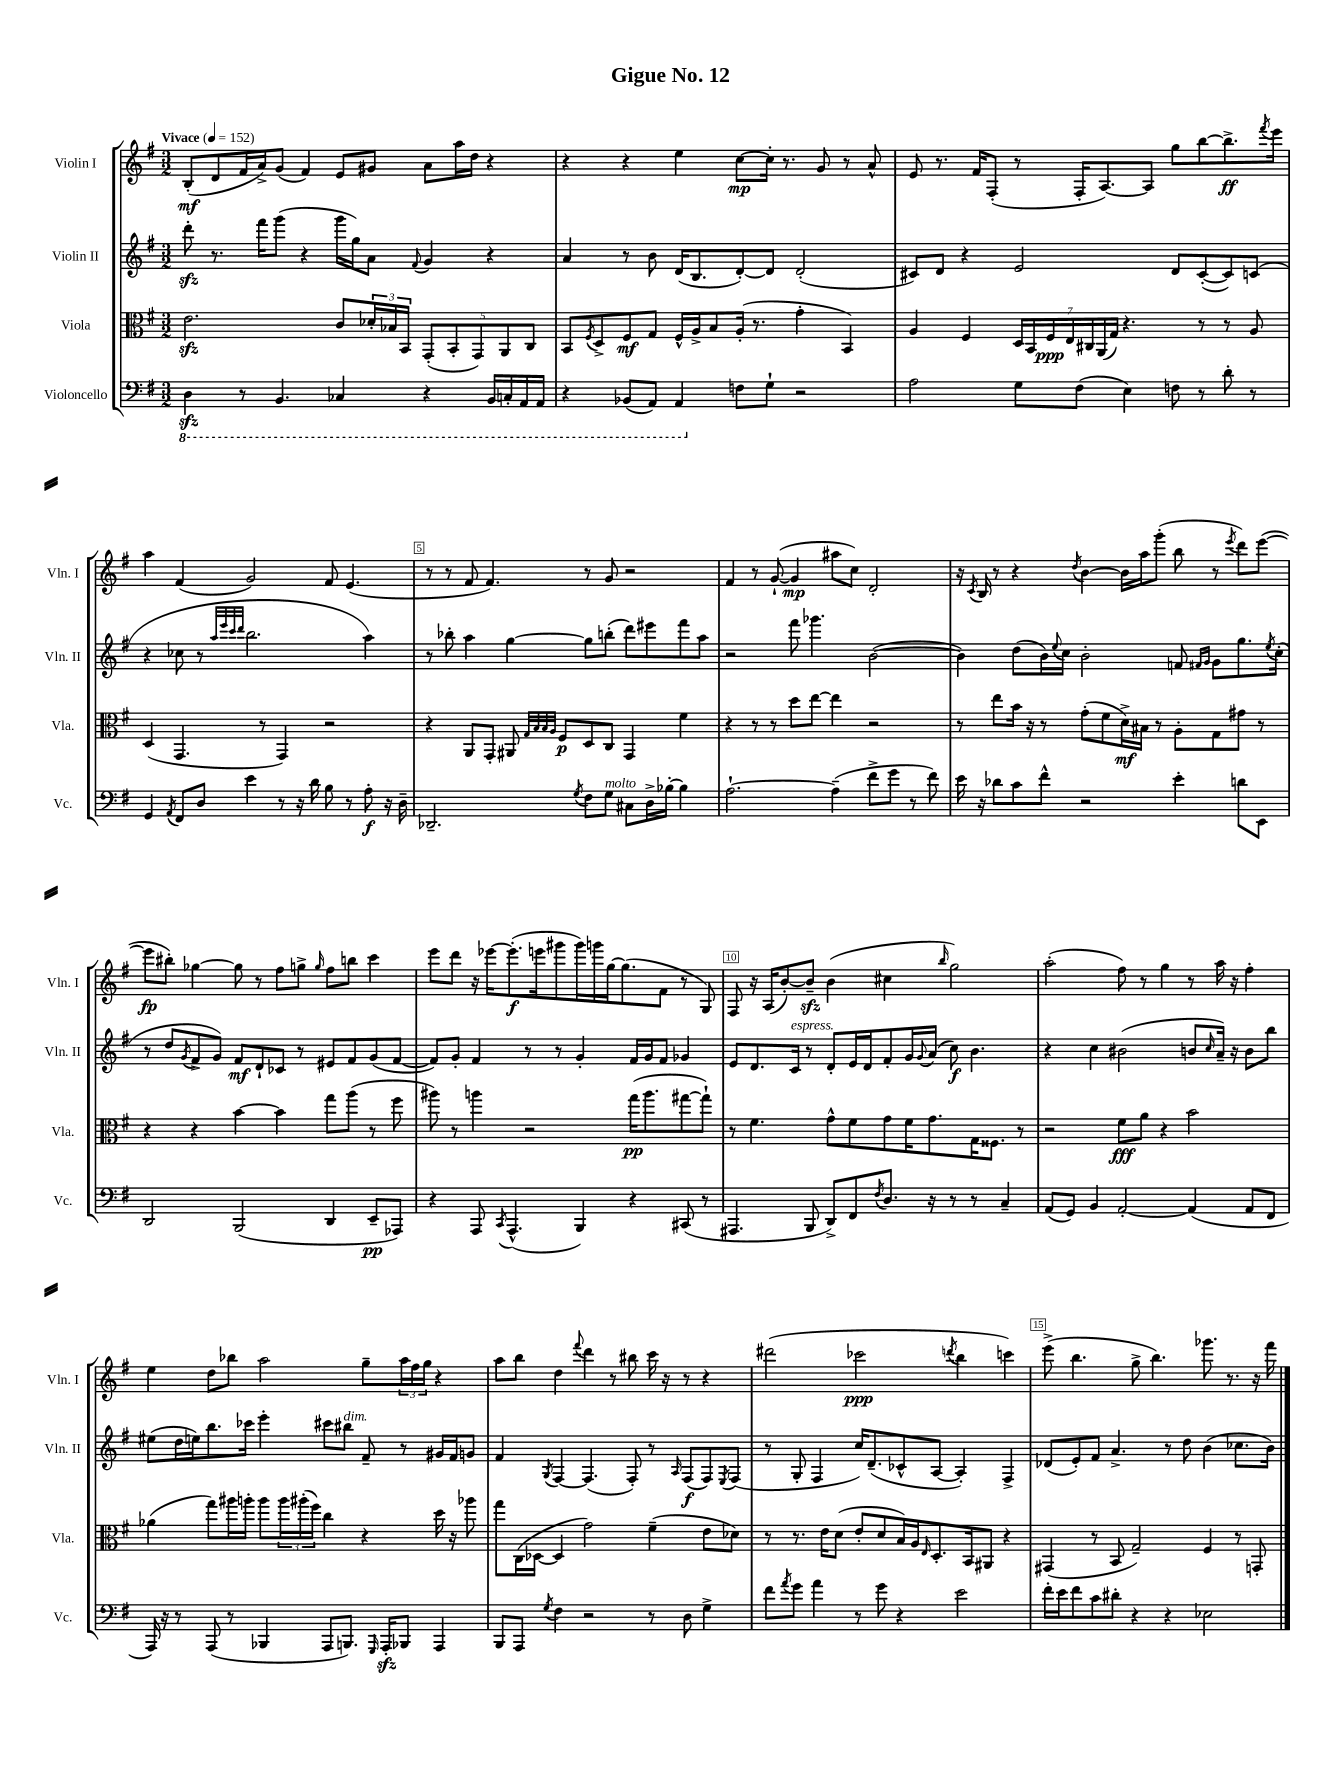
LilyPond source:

\header { title = "Gigue No. 12" }
<<
\new StaffGroup <<
\new Staff = "s0" \with { instrumentName = "Violin I" shortInstrumentName = "Vln. I" } {
    \clef treble \key g \major \numericTimeSignature \time 3/2 \tempo "Vivace" 4 = 152
    b8-.\mf( d'8 fis'16 a'16->) g'8( fis'4) e'8 gis'8 a'8 a''16 d''16 r4 |
    r4 r4 e''4 c''8~\mp c''16-. r8. g'8 r8 a'8-^ |
    e'8 r8. fis'16 fis8-.( r8 fis16-. a8.~) a8 g''8 b''8~ b''8.->\ff \acciaccatura { fis'''8 } e'''16 |
    a''4 fis'4( g'2) fis'8 e'4.( |
    r8 r8 fis'8 fis'4.) r8 g'8 r2 |
    fis'4 r8 g'8~-!( g'4\mp ais''8 c''8) d'2-. |
    r16 \acciaccatura { c'8 } b16 r8 r4 \acciaccatura { d''8 } b'4~ b'16 a''16 g'''8-.( b''8 r8 \acciaccatura { e'''8 } d'''8) e'''8~( |
    e'''8\fp bis''8-.) ges''4~ ges''8 r8 fis''8 g''8-> \grace { g''16 } fis''8 b''8 c'''4 |
    e'''8 d'''8 r16 ees'''16~ ees'''8.-.\f( e'''16 gis'''8 gis'''16) g'''16 g''16~ g''8.( fis'8 r8 g8) |
    fis8 r16 a16( b'8~-.) b'8--\sfz b'4( cis''4 \grace { b''16 } g''2) |
    a''2-.( fis''8) r8 g''4 r8 a''16 r16 fis''4-. |
    e''4 d''8 bes''8 a''2 g''8-- \tuplet 3/2 { a''16 fis''16 g''16 } r4 |
    a''8 b''8 d''4 \appoggiatura { fis'''8 } d'''4 r8 bis''8 c'''16 r16 r8 r4 |
    dis'''2( ces'''2\ppp \acciaccatura { d'''8 } b''4 c'''4) |
    e'''8->( b''4. g''8-> b''4.) ges'''8. r8. r16 fis'''16 \bar "|." |
}
\new Staff = "s1" \with { instrumentName = "Violin II" shortInstrumentName = "Vln. II" } {
    \clef treble \key g \major \numericTimeSignature \time 3/2
    d'''8-.\sfz r8. fis'''16 g'''8( r4 g'''16 g''16) a'8 \appoggiatura { fis'8 } g'4 r4 |
    a'4 r8 b'8 d'16( b8. d'8~-.) d'8 d'2-.( |
    cis'8) d'8 r4 e'2 d'8 cis'8~-.( cis'8) c'8( |
    r4 ces''8 r8 \grace { a''32 e'''32 c'''32 d'''32 } b''2. a''4) |
    r8 bes''8-. a''4 g''4~ g''8 b''8-.( d'''8) eis'''8 fis'''8 a''8 |
    r2 fis'''8 ges'''4. b'2~( |
    b'4) d''8( b'16) \appoggiatura { e''8 } c''16 b'2-. f'8 \grace { fis'16 g'16 } g'8 g''8. \acciaccatura { e''8 } c''16-.( |
    r8 d''8 \acciaccatura { g'8 } fis'8-> g'8) fis'8\mf d'8-! ces'8 r8 eis'8 fis'8 g'8( fis'8~ |
    fis'8) g'8-. fis'4 r8 r8 g'4-. fis'16 g'16 fis'8 ges'4 |
    e'8 d'8. c'16^\markup { \italic "espress." } r8 d'8-. e'16 d'16 fis'8-. g'16 \appoggiatura { g'8 } a'16( c''8\f) b'4. |
    r4 c''4 bis'2( b'8 \grace { c''16 } a'16--) r16 b'8 b''8 |
    eis''8( d''16 e''16) b''8. ces'''16 e'''4-. cis'''8 bis''8^\markup { \italic "dim." } fis'8-- r8 gis'16 fis'16 g'8 |
    fis'4 \acciaccatura { g8 } fis4~ fis4.( fis8-.) r8 \grace { a16 } fis8\f( fis8) \acciaccatura { e8 } fis8( |
    r8 g8-. fis4 c''16) d'8.--( ces'8-^ a8~ a4-.) fis4-> |
    des'8( e'8-.) fis'8 a'4.-> r8 d''8 b'4( ces''8. b'16) \bar "|." |
}
\new Staff = "s2" \with { instrumentName = "Viola" shortInstrumentName = "Vla." } {
    \clef alto \key g \major \numericTimeSignature \time 3/2
    e'2.\sfz c'8 \tuplet 3/2 { des'16-. bes16 b,16 } \tuplet 5/4 { g,8-.( b,8-. g,8) a,8 c8 } |
    b,8 \acciaccatura { fis8 } d8-> fis8\mf g8 fis16-^ a16-> b8 a16-.( r8. g'4-. b,4) |
    a4 fis4 \tuplet 7/4 { d16 b,16 fis16\ppp e16 cis16 a,16( g16) } r4. r8 r8 a8 |
    d4( g,4. r8 g,4) r2 |
    r4 a,8 g,8-. ais,8 \grace { g32 b32 b32 a32 } fis8\p d8 c8 g,4 fis'4 |
    r4 r8 r8 d''8 e''8~ e''4 r2 |
    r8 e''8 b'16 r16 r8 g'8-.( fis'8 d'16->\mf) bis16 r8 a8-. g8 gis'8 r8 |
    r4 r4 b'4~ b'4 g''8 a''8( r8 fis''8 |
    ais''8) r8 a''4 r2 g''16\pp( a''8. gis''8~ gis''8-!) |
    r8 fis'4. g'8-^ fis'8 g'8 fis'16 g'8. g16 fisis8. r8 |
    r2 fis'8\fff a'8 r4 b'2 |
    aes'4( g''8) ais''16 a''16-. a''8 \tuplet 3/2 { a''16 ais''16-.( fis''16) } c''4 r4 d''16 r16 aes''8 |
    g''8 c16( des16~ des4 g'2) fis'4--( e'8 des'8) |
    r8 r8. e'16 d'8( e'8-. d'8 b16) a16 \grace { e16 } d8.-. b,16 ais,8 r4 |
    gis,4( r8 b,8 g2--) fis4 r8 g,8-. \bar "|." |
}
\new Staff = "s3" \with { instrumentName = "Violoncello" shortInstrumentName = "Vc." } {
    \clef bass \key g \major \numericTimeSignature \time 3/2
    \ottava #-1 d,4\sfz r8 b,,4. ces,4 r4 b,,16 c,16-. a,,16 a,,16 |
    r4 bes,,8( a,,8) a,,4 \ottava #0 f8 g8-! r2 |
    a2 g8 fis8( e4) f8 r8 d'8-. r8 |
    g,4 \acciaccatura { a,8 } fis,8 d8 e'4 r8 r16 d'16 b8 r8 a8-.\f r16 d16-- |
    des,2.-- \acciaccatura { g8 } fis8 g8^\markup { \italic "molto" } cis8 d16-> bes16~-. bes4 |
    a2.~-! a4--( fis'8-> g'8 r8 fis'8) |
    e'16 r16 des'8 c'8 fis'8-^ r2 e'4-. d'8 e,8 |
    d,2 b,,2( d,4 e,8--\pp aes,,8) |
    r4 a,,8 \acciaccatura { c,8 } a,,4.-^( b,,4) r4 cis,8( r8 |
    ais,,4. b,,8 d,8->) fis,8 \acciaccatura { fis8 } d8. r16 r8 r8 c4-- |
    a,8( g,8) b,4 a,2~-. a,4( a,8 fis,8 |
    a,,16) r16 r8 a,,8( r8 bes,,4 a,,8 b,,8.) \grace { g,,16 } a,,16-.\sfz bes,,8 a,,4 |
    b,,8 a,,8 \acciaccatura { g8 } fis4 r2 r8 d8 g4-> |
    fis'8 \acciaccatura { a'8 } g'8 a'4 r8 g'8 r4 e'2 |
    fis'16-. e'16 fis'8 c'8 dis'8-. r4 r4 ees2 \bar "|." |
}
>>
>>
\layout { \context { \Score \override BarNumber.break-visibility = ##(#f #t #t) barNumberVisibility = #(every-nth-bar-number-visible 5) \override BarNumber.stencil = #(make-stencil-boxer 0.1 0.3 ly:text-interface::print) } }
